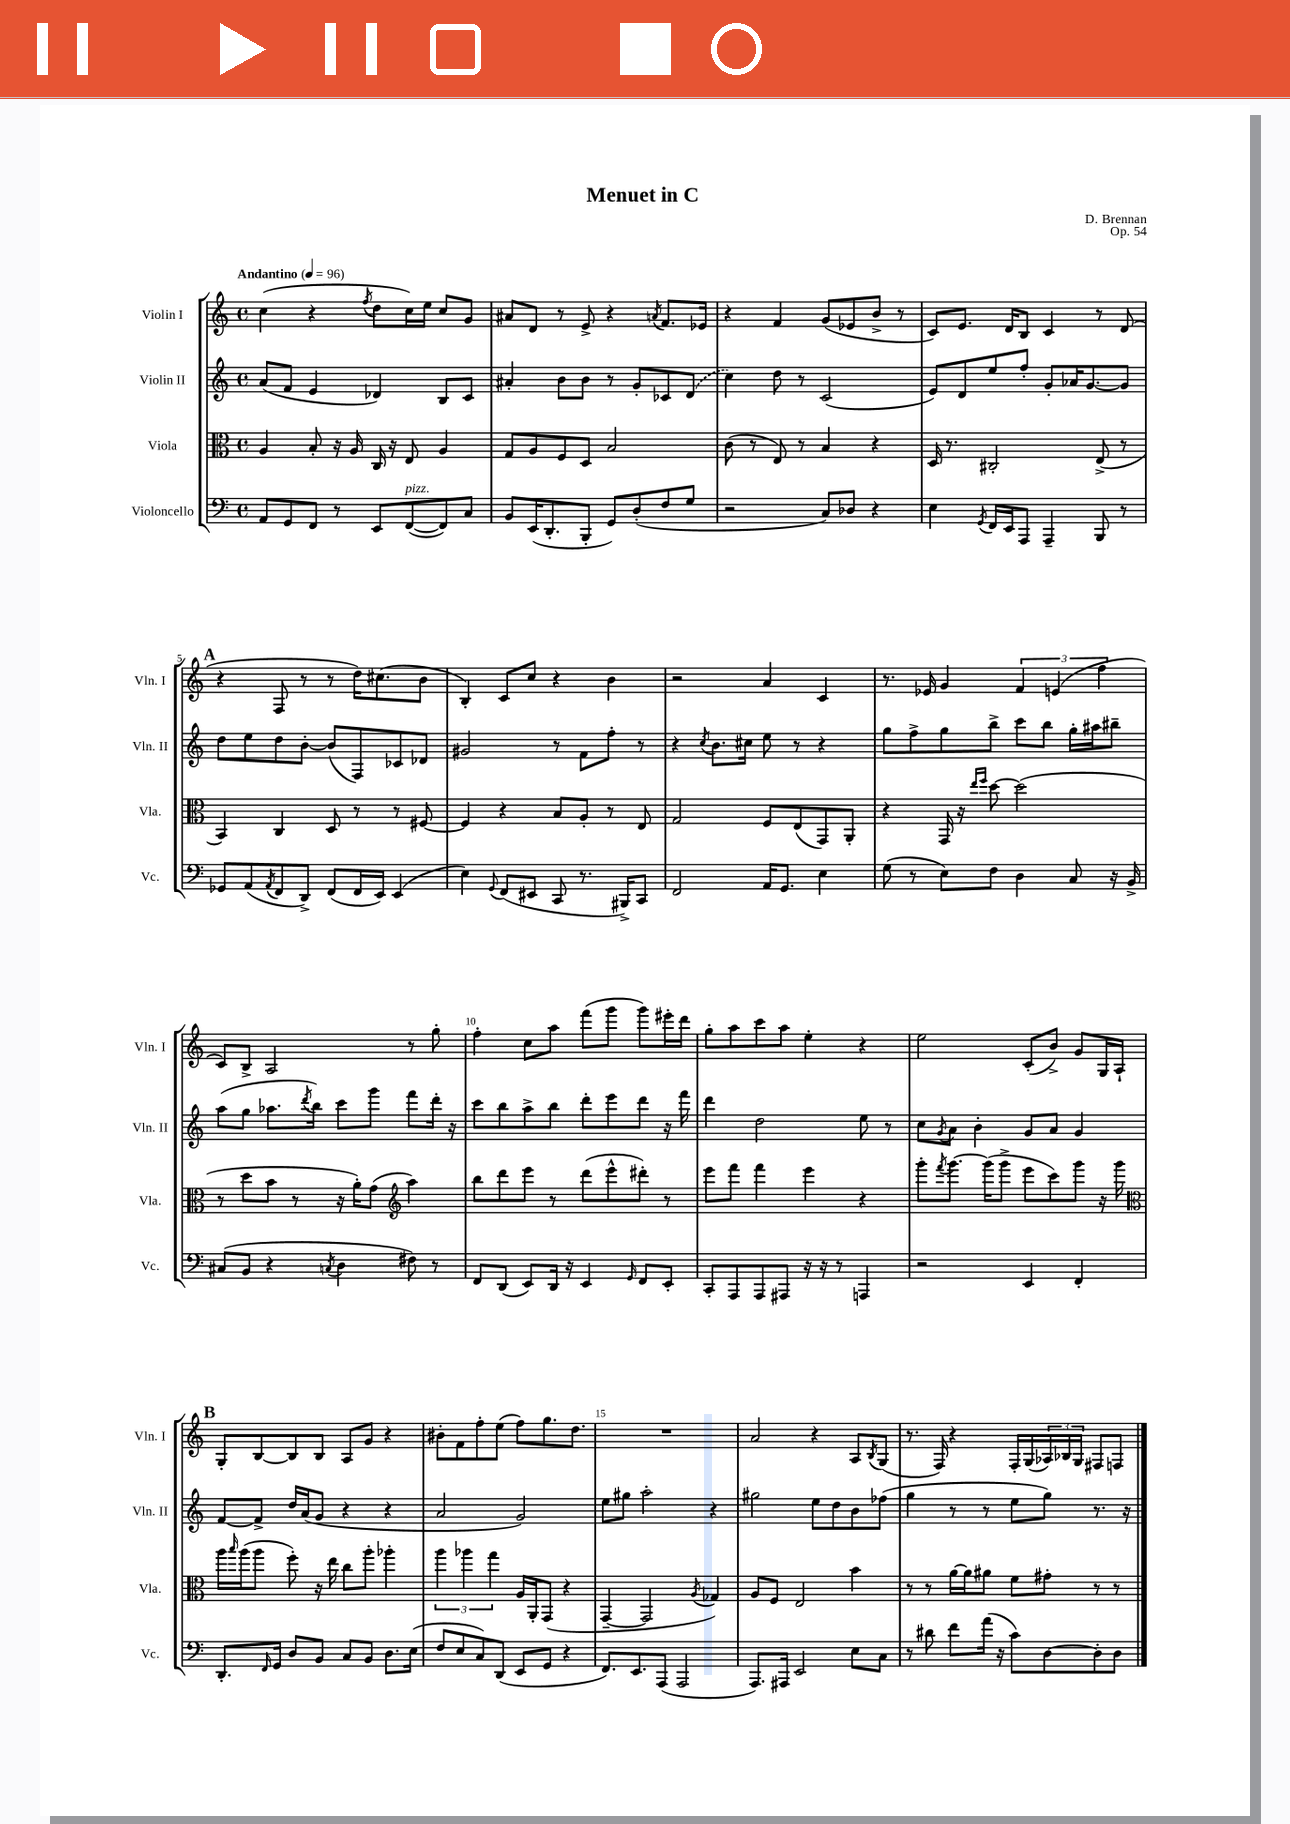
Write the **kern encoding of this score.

**kern	**kern	**kern	**kern
*staff4	*staff3	*staff2	*staff1
*clefF4	*clefC3	*clefG2	*clefG2
*k[]	*k[]	*k[]	*k[]
*M4/4	*M4/4	*M4/4	*M4/4
*met(c)	*met(c)	*met(c)	*met(c)
*MM96	*MM96	*MM96	*MM96
8AA	4A	(8a	(4cc
8GG	.	8f	.
8FF	8B'	4e	4r
8r	16r	.	.
.	16A	.	.
.	.	.	8qff
8EE	16C	4d-)	8dd
.	16r	.	.
([8FF	8E	.	16cc)
.	.	.	16ee
8FF])	4A	8B	8cc
8C	.	8c	8g
=	=	=	=
8BB	8G	4a#'	8a#
(16EE	8A	.	8d
8.DD'	.	.	.
.	8F	8b	8r
8BBB'	8D	8b	8e^
8GG)	2B	8r	4r
(8D'	.	8g'	.
.	.	.	8qa
8F	.	8c-	8.f
8G	.	(8d	.
.	.	.	16e-
=	=	=	=
2r	(8c	4cc)	4r
.	8r	.	.
.	8E)	8dd	4f
.	8r	8r	.
8C)	4B	(2c	(8g
8D-	.	.	8e-
4r	4r	.	8b^
.	.	.	8r
=	=	=	=
4E	16D	8e)	8c)
.	8.r	.	.
.	.	8d	8.e
8qGG	.	.	.
16FF	2C#'	8ee	.
16EE	.	.	16d
8AAA	.	8ff'	8B
4AAA~	.	8g'	4c
.	.	16a-	.
.	.	[8.g	.
8BBB	(8E^	.	8r
8r	8r	8g]	(8d
=	=	=	=
8GG-	4BB)	8dd	4r
(8AA	.	8ee	.
8qAA	.	.	.
8FF	4C	8dd	8F
8DD^)	.	[8b'	8r
(8FF	8D	(8b]	8r
16FF	8r	8F)	16dd)
16EE)	.	.	(8.cc#
(4EE	8r	8c-	.
.	[8F#	8d-	8b
=	=	=	=
4E)	4F#]	2g#	4B')
8qqGG	.	.	.
(8FF	4r	.	8c
8EE#	.	.	8cc
8CC	8B	8r	4r
8.r	8A'	8f	.
.	8r	8ff'	4b
16BBB#^)	.	.	.
8CC	8E	8r	.
=	=	=	=
2FF	2G	4r	2r
.	.	8qcc	.
.	.	8.b	.
.	.	16cc#	.
16AA	8F	8ee	4a
8.GG	.	.	.
.	(8E	8r	.
4E	8GG)	4r	4c
.	8AA'	.	.
=	=	=	=
(8G	4r	8gg	8.r
8r	.	8ff^	.
.	.	.	16e-
8E)	16GG	8gg	4g
.	16r	.	.
.	16qqee	.	.
.	16qqff	.	.
8F	[8dd	8bb^	.
4D	(2dd]	8ccc	6f
.	.	8bb	.
.	.	.	(6e
8C	.	16gg'	.
.	.	16aa#	.
.	.	.	6ff
16r	.	8bb#~	.
16BB^	.	.	.
=	=	=	=
(8C#	8r	(8aa	8c)
8BB	8dd	8gg	8B^
4r	8b	8.aa-	2A
.	8r	.	.
.	.	8qddd	.
.	.	16bb)	.
8qC	.	.	.
4D	16r	8ccc	.
.	16a')	.	.
.	(8g	8ggg	.
*	*clefG2	*	*
8F#)	4aa)	8fff	8r
8r	.	16ddd'	8gg'
.	.	16r	.
=	=	=	=
8FF	8bb	8ccc	4ff'
(8DD	8ddd	8bb	.
8EE)	8eee	8aa^	8cc
16DD	8r	8bb	8aa
16r	.	.	.
4EE	(8ddd	8ddd'	(8fff
.	8eee^^	8eee	8ggg
16qqGG	.	.	.
8FF	8ddd#')	8ddd	8ggg)
8EE'	8r	16r	16eee#'
.	.	16fff	16ddd
=	=	=	=
8CC'	8eee	4ddd	8gg'
8AAA	8fff	.	8aa
8AAA	4fff	2dd	8ccc
8AAA#	.	.	8aa
16r	4eee	.	4ee'
16r	.	.	.
8r	.	.	.
4AAA	4r	8ee	4r
.	.	8r	.
=	=	=	=
2r	8ggg'	8cc	2ee
.	8qfff	8qg	.
.	[8.ggg	8a	.
.	.	4b'	.
.	(16ggg]	.	.
.	8ggg^	.	.
4EE	8eee	8g	(8c'
.	8ccc)	8a	8b^)
4FF'	8ggg	4g	8g
.	16r	.	16G
.	16ggg	.	16A`
=	=	=	=
*	*clefC3	*	*
8.DD'	16aa	[8f	8G'
.	16qqbb	.	.
.	(16aa	.	.
.	8aa	8f^]	[8B
16qqFF	.	.	.
16GG	.	.	.
8D	8ff')	16dd	8B]
.	.	(16a	.
8BB	16r	8g	8B
.	16ee	.	.
8C	8cc	4r	8A
8BB	8aa'	.	8g
8.D	4aa-'	4r	4r
(16E	.	.	.
=	=	=	=
8F	6aa	2a	8b#'
8E	.	.	8f
.	6aa-	.	.
8C)	.	.	8ff'
.	6gg	.	.
(8DD	.	.	(8ee
8EE	16A	2g)	8ff)
.	16AA'	.	.
8GG	(8GG	.	8.gg
4r	4r	.	.
.	.	.	8.dd
=	=	=	=
8.FF)	[4GG~	8ee	1r
.	.	8gg#	.
8.EE	.	.	.
.	2GG]	2aa'	.
(8AAA	.	.	.
2AAA	.	.	.
.	8qA	.	.
.	4G-)	4r	.
=	=	=	=
8.AAA)	8A	2gg#	2a
.	8F	.	.
16AAA#	.	.	.
2EE	2E	.	.
.	.	8ee	4r
.	.	8dd	.
8E	4b	8b	8A
.	.	.	8qB
8C	.	(8ff-	(8G
=	=	=	=
8r	8r	4gg	8.r
8d#	8r	.	.
.	.	.	16F)
8f	[16a	8r	4r
.	16a]	.	.
(16a	8a#	8r	.
16r	.	.	.
8c)	8f	8ee	16F'
.	.	.	(16G
[8D	8g#'	8gg)	24A-)
.	.	.	24B-
.	.	.	24G
8D']	8r	8.r	8F#
8D	8r	.	8F
.	.	16r	.
==	==	==	==
*-	*-	*-	*-
